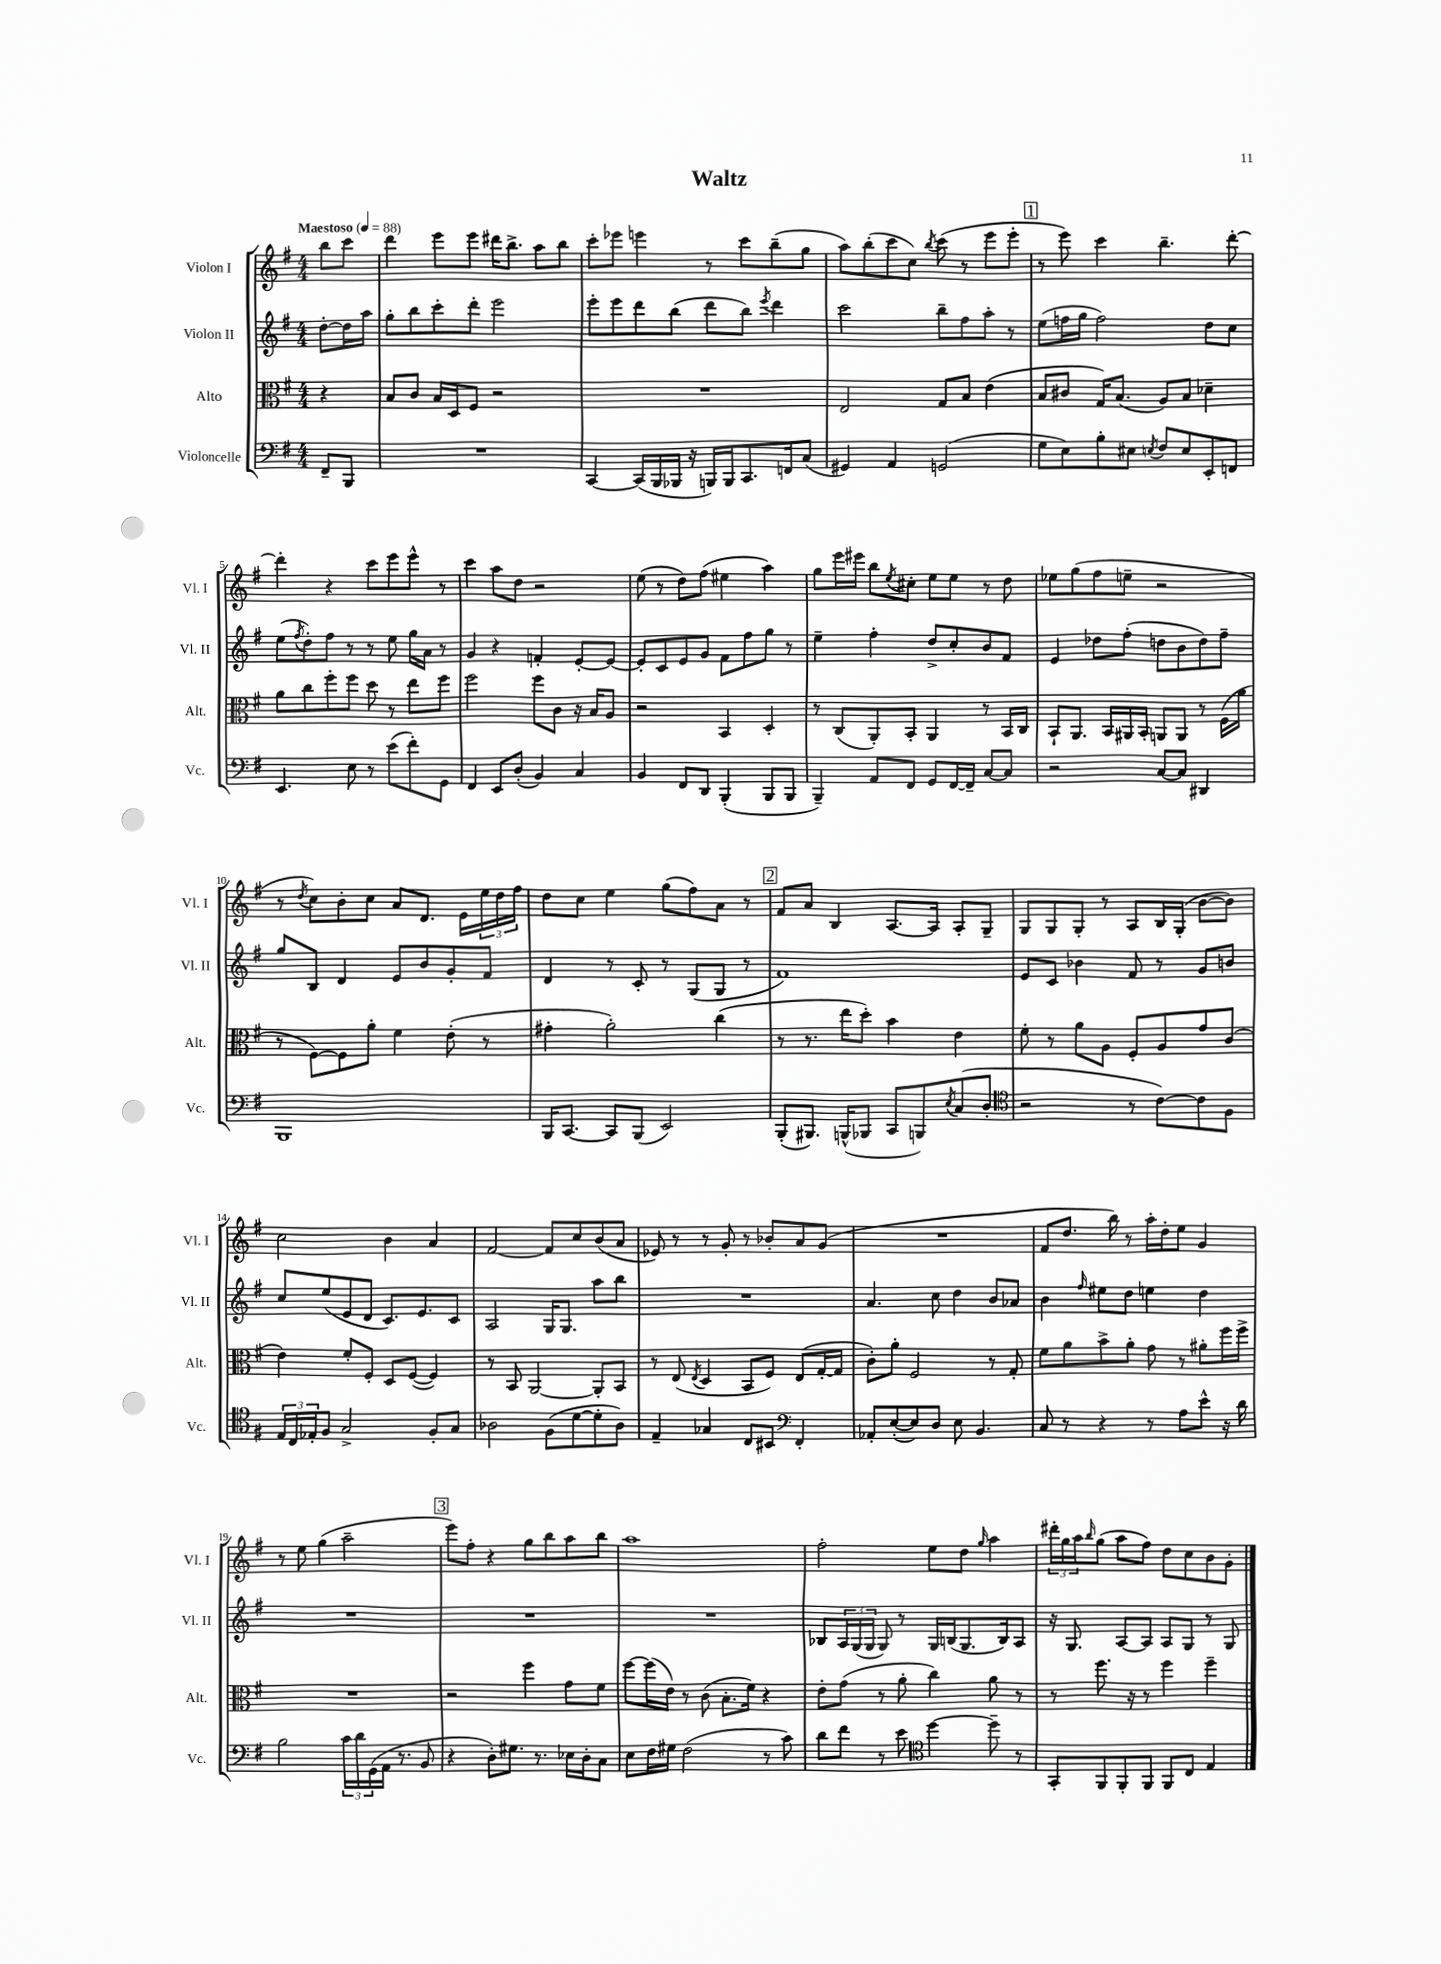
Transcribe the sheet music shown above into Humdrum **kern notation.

**kern	**kern	**kern	**kern
*staff4	*staff3	*staff2	*staff1
*clefF4	*clefC3	*clefG2	*clefG2
*k[f#]	*k[f#]	*k[f#]	*k[f#]
*M4/4	*M4/4	*M4/4	*M4/4
*MM88	*MM88	*MM88	*MM88
8FF#~	4r	[8dd'	8bb
8BBB	.	16dd]	8ccc
.	.	16aa	.
=	=	=	=
1r	8B	8gg'	4ddd
.	8c	8bb	.
.	16B	8ccc'	8eee
.	16D	.	.
.	8F#	8ddd'	8eee
.	2r	2eee	16ddd#
.	.	.	8.bb^
.	.	.	8aa
.	.	.	8bb
=	=	=	=
[4CC	1r	8eee'	8ccc'
.	.	8eee	8eee-
(16CC]	.	8ddd	4eee
16BBB	.	.	.
16BBB-	.	(8bb	.
16r	.	.	.
16BBB)	.	8ddd	8r
16BBB	.	.	.
8.CC	.	8bb)	8ccc
.	.	8qeee	.
.	.	4ddd	(8bb~
16FF	.	.	.
(8C	.	.	8gg
=	=	=	=
4GG#)	2E	2ccc	8aa)
.	.	.	(8bb'
4AA	.	.	8ccc
.	.	.	8cc)
.	.	.	8qbb
(2GG	8G	8bb~	(8ccc
.	8B	8ff#	8r
.	(4e	8aa'	8eee
.	.	8r	8eee'
=	=	=	=
8G	8B	(8ee	8r
8E)	8c#	16ff	8eee)
.	.	16gg	.
8B'	16G)	2ff)	4ccc
.	(8.B	.	.
8E#	.	.	.
8qE	.	.	.
8F#	8A)	.	4.bb~
8E	8B	.	.
8EE'	4d-~	8dd	.
8FF	.	8cc	[8ddd'
=	=	=	=
4.EE	8a	(8ee	4ddd']
.	.	8qff#	.
.	8cc	8dd')	.
.	8ff#'	8ff#	4r
8E	8ff#	8r	.
8r	8dd	8r	8ccc
(8e	8r	8ee	8eee
8f#')	8ee	16gg	8eee^^
.	.	16a	.
8GG	8ff#	8r	8r
=	=	=	=
4FF#	2ff#	4g	4ccc
8EE	.	4r	8aa
(8D'	.	.	8dd
4BB)	8ff#	4f'	2r
.	8c	.	.
4C	16r	[8e'	.
.	16B	.	.
.	8A	8e_	.
=	=	=	=
4BB	2r	8e']	(8ee
.	.	8c	8r
8FF#	.	8e	8dd)
8DD	.	8g	(8ff#
(4BBB'	4BB	8f#	4ee#
.	.	8ff#	.
8BBB	4D'	8gg	4aa)
8BBB	.	8r	.
=	=	=	=
4BBB~)	8r	4ee~	8gg
.	(8C	.	16eee
.	.	.	16eee#
8AA	8AA')	4ff#'	8bb
.	.	.	8qee
8FF#	8BB'	.	8cc#'
8GG	4AA	8dd^	8ee
[16FF#	.	8cc'	8ee
16FF#~]	.	.	.
[8C	8r	8b	8r
8C]	16BB	8f#	8dd
.	16C	.	.
=	=	=	=
2r	8BB`	4e	8ee-
.	8.AA	.	(8gg
.	.	8dd-	8ff#
.	16BB	.	.
.	16AA#	(8ff#'	8ee~
.	16BB'	.	.
[8C	8AA	8dd	2r
8C]	8AA	8b	.
4DD#	8r	8dd)	.
.	(16F#	8ff#~	.
.	16a	.	.
=	=	=	=
1BBB	8r	8gg	8r
.	.	.	8qdd
.	[8F#)	8B	8cc)
.	8F#]	4d	8b'
.	8a'	.	8cc
.	4f#	8e	8a
.	.	8b	8.d
.	(8e'	8g'	.
.	.	.	16e
.	8r	8f#	24ee
.	.	.	24dd
.	.	.	24ff#
=	=	=	=
16BBB	4g#'	4d	8dd
[8.CC	.	.	.
.	.	.	8cc
8CC]	2a')	8r	4ee
(8BBB	.	8c'	.
2EE)	.	8r	(8gg
.	.	(8G	8ff#)
.	(4cc	8G	8a
.	.	8r	8r
=	=	=	=
(8BBB'	8r	1f#)	8f#
8.BBB#)	8.r	.	8a
.	.	.	4B
(16BBB^^	16ee	.	.
8BBB-	8dd')	.	.
8CC	4b	.	[8.A
8BBB)	.	.	.
.	.	.	16A]
8qE	.	.	.
(8C	4e	.	8A'
8D'	.	.	8G~
=	=	=	=
*clefC4	*	*	*
2r	8f#'	8e	8G
.	8r	8c	8G
.	8a	4b-	8G'
.	8A	.	8r
8r	8F#'	8f#	8A
[8c)	8A	8r	16B
.	.	.	(16G'
8c]	8g	8g	[8b
8F#	(8c	8b	8b])
=	=	=	=
24E	4e)	8cc	2cc
24C	.	.	.
24E-'	.	.	.
8F#	.	(8ee	.
2G^	8f#'	8e	.
.	8F#'	8d	.
.	8D	8.c)	4b
.	([8F#	.	.
.	.	8.e	.
8F#'	4F#])	.	4a
8G	.	8c	.
=	=	=	=
2A-	8r	2A	[2f#
.	8BB	.	.
.	[2AA	.	.
(8F#	.	16G	8f#]
.	.	8.G	.
[8d	.	.	8cc
8d']	8AA']	8aa	(8b
8A-)	8BB	8bb	8a
=	=	=	=
4E~	8r	1r	8e-)
.	(8E	.	8r
.	8qE	.	.
4G-	4D	.	8r
.	.	.	8g'
8C	8BB	.	8r
8BB#	8F#)	.	8b-'
*clefF4	*	*	*
4FF#'	(8E	.	8a
.	[16G'	.	(8g
.	16G]	.	.
=	=	=	=
8AA-'	8c')	4.a	1r
([8E'	8a'	.	.
8E])	2F#	.	.
8D	.	8cc	.
8E	.	4dd	.
4.BB	.	.	.
.	8r	8b	.
.	8G'	8a-	.
=	=	=	=
8C	8f#	4b	8f#
8r	8a	.	8.dd
.	.	16qqff#	.
4r	8b^	8ee#	.
.	.	.	16bb)
.	8a'	8dd	8r
8r	8g	4ee	16aa'
.	.	.	16dd'
8A	8r	.	8ee
8e^^	8a#'	4dd	4g
16r	16ff#	.	.
16d	16ff#^	.	.
=	=	=	=
2B	1r	1r	8r
.	.	.	8ee
.	.	.	(4gg
24c	.	.	2aa~
24d	.	.	.
(24GG	.	.	.
16AA	.	.	.
8.r	.	.	.
8BB	.	.	.
=	=	=	=
4r	2r	1r	8eee)
.	.	.	8ff#'
8D')	.	.	4r
8.G#	.	.	.
.	4ff#	.	8gg
8.r	.	.	.
.	.	.	8bb
16E-	8g	.	8aa
16D'	.	.	.
8C	8f#	.	8bb
=	=	=	=
8E	[8ff#	1r	1aa
16F#	(16ff#]	.	.
16G#	16e)	.	.
(2F#	8r	.	.
.	(8c	.	.
.	8.B'	.	.
.	16f#)	.	.
8r	4r	.	.
8c)	.	.	.
=	=	=	=
8d	8e'	8B-	2ff#'
8f#	(8g	24A	.
.	.	(24G	.
.	.	24G	.
8r	8r	8G)	.
8e	8a'	8r	.
*clefC4	*	*	*
[4dd	4cc)	16G	8ee
.	.	(16B	.
.	.	8.G	8dd
.	.	.	16qqgg
8dd~]	8a	.	4aa
.	.	16B)	.
8r	8r	8A	.
=	=	=	=
8GG'	8r	16r	24ddd#'
.	.	.	24gg
.	.	8.G	.
.	.	.	24aa
.	.	.	16qqbb
8FF#	8.ff#	.	(8gg
8FF#'	.	[8A	8aa
.	16r	.	.
8FF#	8r	8A]	8ff#)
8FF#	4ff#	8A	8dd
8C	.	8G	8cc
4E	4ff#~	8r	8b
.	.	8G	8g'
==	==	==	==
*-	*-	*-	*-
